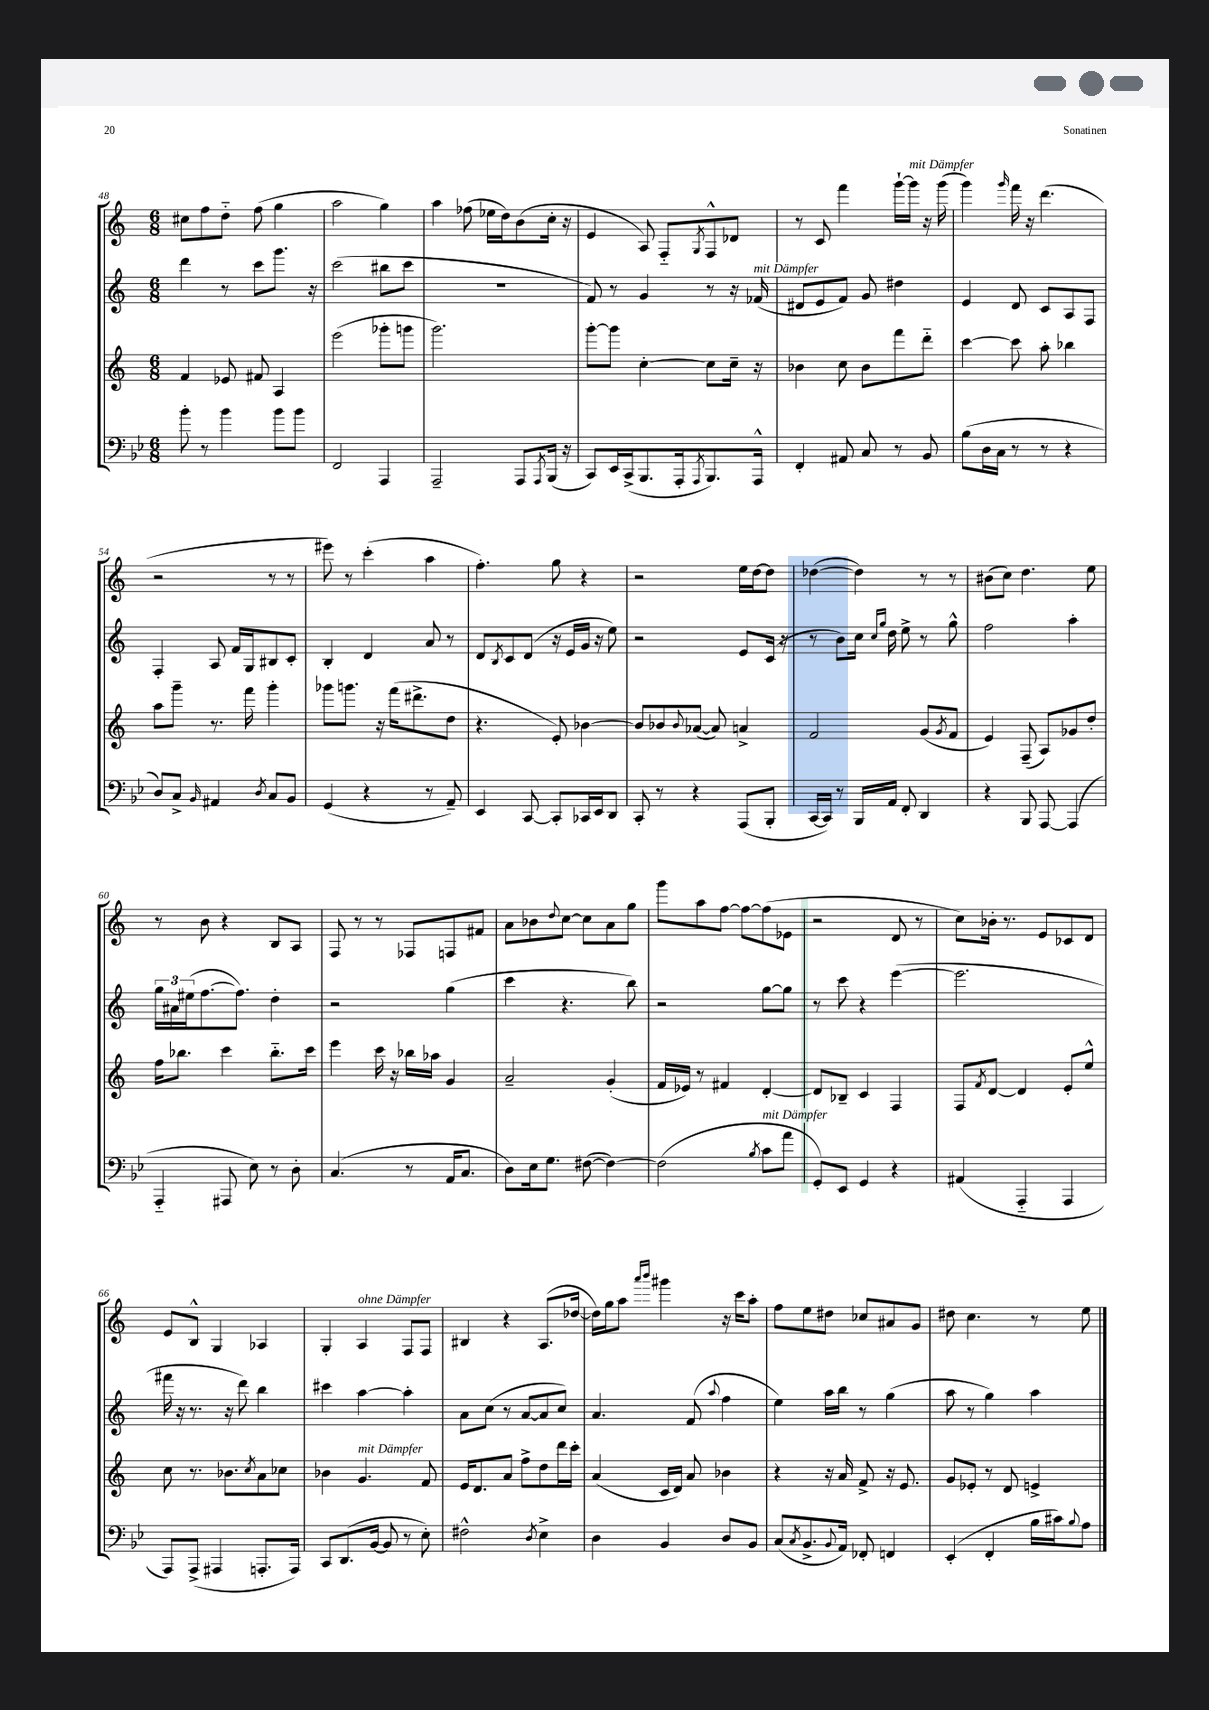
<<
\new StaffGroup <<
\new Staff = "s0" {
    \clef treble \key c \major \numericTimeSignature \time 6/8
    cis''8 f''8 d''8-_ f''8( g''4 |
    a''2 g''4) |
    a''4 fes''8( ees''16 d''16) b'8( c''16-. r16 |
    e'4 a8) f8-_ \acciaccatura { g8 } f8-^ des'8 |
    r8 c'8 f'''4 g'''16~-! g'''16^\markup { \italic "mit Dämpfer" } r16 g'''16( |
    g'''4) \grace { g'''16 } f'''16 r16 d'''4.( |
    r2 r8 r8 |
    eis'''8) r8 c'''4-.( a''4 |
    f''4.-.) g''8 r4 |
    r2 e''16 d''16~ d''8 |
    des''4~( des''4) r8 r8 |
    bis'8( c''8) d''4. e''8 |
    r8 b'8 r4 b8 a8 |
    f8 r8 r8 fes8 f8 fis'8 |
    a'8 bes'8 \appoggiatura { d''8 } c''8~ c''8 a'8 g''8 |
    g'''8 a''8 f''8~ f''8~ f''8( ees'8 |
    r2 d'8 r8 |
    c''8) bes'16-. r8. e'8 ces'8 d'8 |
    e'8 b8-^ g4 aes4 |
    g4-. a4^\markup { \italic "ohne Dämpfer" } f8 f8 |
    bis4 r4 a8.( des''16~ |
    des''16) g''16 a''8 \grace { a'''16 b'''16 } gis'''4 r16 c'''16 a''8-. |
    f''8 e''8 dis''8 ces''8 ais'8 g'8 |
    dis''8 c''4. r8 e''8 \bar "|." |
}
\new Staff = "s1" {
    \clef treble \key c \major \numericTimeSignature \time 6/8
    d'''4 r8 c'''8 g'''8. r16 |
    c'''2( bis''8 c'''8 |
    R2. |
    f'8) r8 g'4 r8 r16 fes'16^\markup { \italic "mit Dämpfer" }( |
    dis'8 e'8 f'8) g'8 dis''4 |
    e'4 d'8 c'8 a8 f8 |
    f4-. a8 f'16 g16 bis8 c'8-. |
    b4-. d'4 a'8 r8 |
    d'8 \acciaccatura { b8 } c'8 d'8( r16 e'16 g'16 r16 e''8) |
    r2 e'8 c'16( r16 |
    r8 b'8) c''16 \grace { c''16 g''16 } d''16 e''8-> r8 g''8-^ |
    f''2 a''4-. |
    \tuplet 3/2 { g''16 ais'16 eis''16( } f''8.~ f''8.) d''4-. |
    r2 g''4( |
    c'''4 r4. b''8) |
    r2 g''8~ g''8 |
    r8 c'''8 r4 e'''4~( |
    e'''2. |
    fis'''16 r16 r8. r16 d'''8) b''4 |
    cis'''4 a''4~ a''4-. |
    a'8 c''8( r8 a'8~ a'8 c''8) |
    a'4. f'8( \appoggiatura { a''8 } f''4 |
    e''4) a''16 b''16 r8 g''4( |
    a''8 r8 g''4) a''4 \bar "|." |
}
\new Staff = "s2" {
    \clef treble \key c \major \numericTimeSignature \time 6/8
    f'4 ees'8 fis'8 a4 |
    e'''2( ges'''8-. g'''8 |
    g'''2.) |
    g'''8~-. g'''8 c''4~-. c''8 c''16-- r16 |
    bes'4 c''8 bes'8 f'''8 d'''8-_ |
    c'''4~ c'''8 a''8-. bes''4 |
    a''8 g'''8-- r8. f'''16 g'''4-. |
    ges'''8 g'''8. r16 f'''16( dis'''8.-> d''8 |
    r4. e'8-.) bes'4~ |
    bes'8 bes'8 \appoggiatura { bes'8 } aes'8~( aes'8) a'4-> |
    f'2 g'8( \acciaccatura { g'8 } f'8 |
    e'4) f8--( a8) ges'8 d''8-. |
    f''16 bes''8. c'''4 bes''8.-_ c'''16 |
    e'''4 c'''16 r16 bes''16 aes''16 g'4 |
    a'2-- g'4-.( |
    f'16 ees'16) r8 fis'4 d'4~-. |
    d'8 bes8-- c'4 f4 |
    f8 \acciaccatura { f'8 } d'8~ d'4 e'8-. e''8-^ |
    c''8 r8. bes'8. \acciaccatura { c''8 } a'8 ces''8 |
    bes'4 g'4.^\markup { \italic "mit Dämpfer" } f'8 |
    e'16 d'8. a'8 f''8-> d''8 d'''16 c'''16-. |
    a'4( c'16 d'16) a'8 bes'4 |
    r4 r16 a'16 f'8-> r16 e'8. |
    g'8 ees'8-. r8 d'8 e'4-> \bar "|." |
}
\new Staff = "s3" {
    \clef bass \key bes \major \numericTimeSignature \time 6/8
    bes'8-. r8 bes'4 bes'8 bes'8 |
    f,2 a,,4 |
    a,,2-- a,,8 \acciaccatura { a,,8 } bes,,16( r16 |
    c,8) ees,16 c,16->( bes,,8. a,,16-. \acciaccatura { a,,8 } bes,,8.) a,,16-^ |
    f,4-. ais,8 c8 r8 bes,8 |
    bes8( d16 c16 r8 r8 r4 |
    d8) c8-> \grace { bes,16 } ais,4 \acciaccatura { d8 } c8 bes,8 |
    g,4( r4 r8 a,8--) |
    ees,4 c,8~ c,8-. ces,16 ees,16 d,8 |
    c,8-. r8 r4 a,,8( bes,,8-. |
    c,16~ c,16) r8 bes,,16 a,16 f,8-. d,4 |
    r4 bes,,8 a,,8~ a,,4( |
    a,,4-_ ais,,8 ees8) r8 d8-. |
    c4.( r8 a,16 c8. |
    d8) ees16 g8. fis8~( fis4~) |
    fis2( \acciaccatura { bes8 } c'8^\markup { \italic "mit Dämpfer" } a'8 |
    g,8-.) ees,8 g,4 r4 |
    ais,4( a,,4-_ a,,4 |
    a,,8) a,,8->( ais,,4 a,,8.-. a,,16) |
    c,8 d,8.( bes,16~ bes,8 r8 ees8-.) |
    fis2-^ \acciaccatura { d8 } ees4-> |
    d4 bes,4 d8 bes,8 |
    c8( \acciaccatura { c8 } bes,8.-> \appoggiatura { bes,8 } a,16) fes,8-. f,4 |
    ees,4-.( f,4-. bes16 cis'16) \appoggiatura { bes8 } a8 \bar "|." |
}
>>
>>
\layout { \context { \Score currentBarNumber = #48 } }
